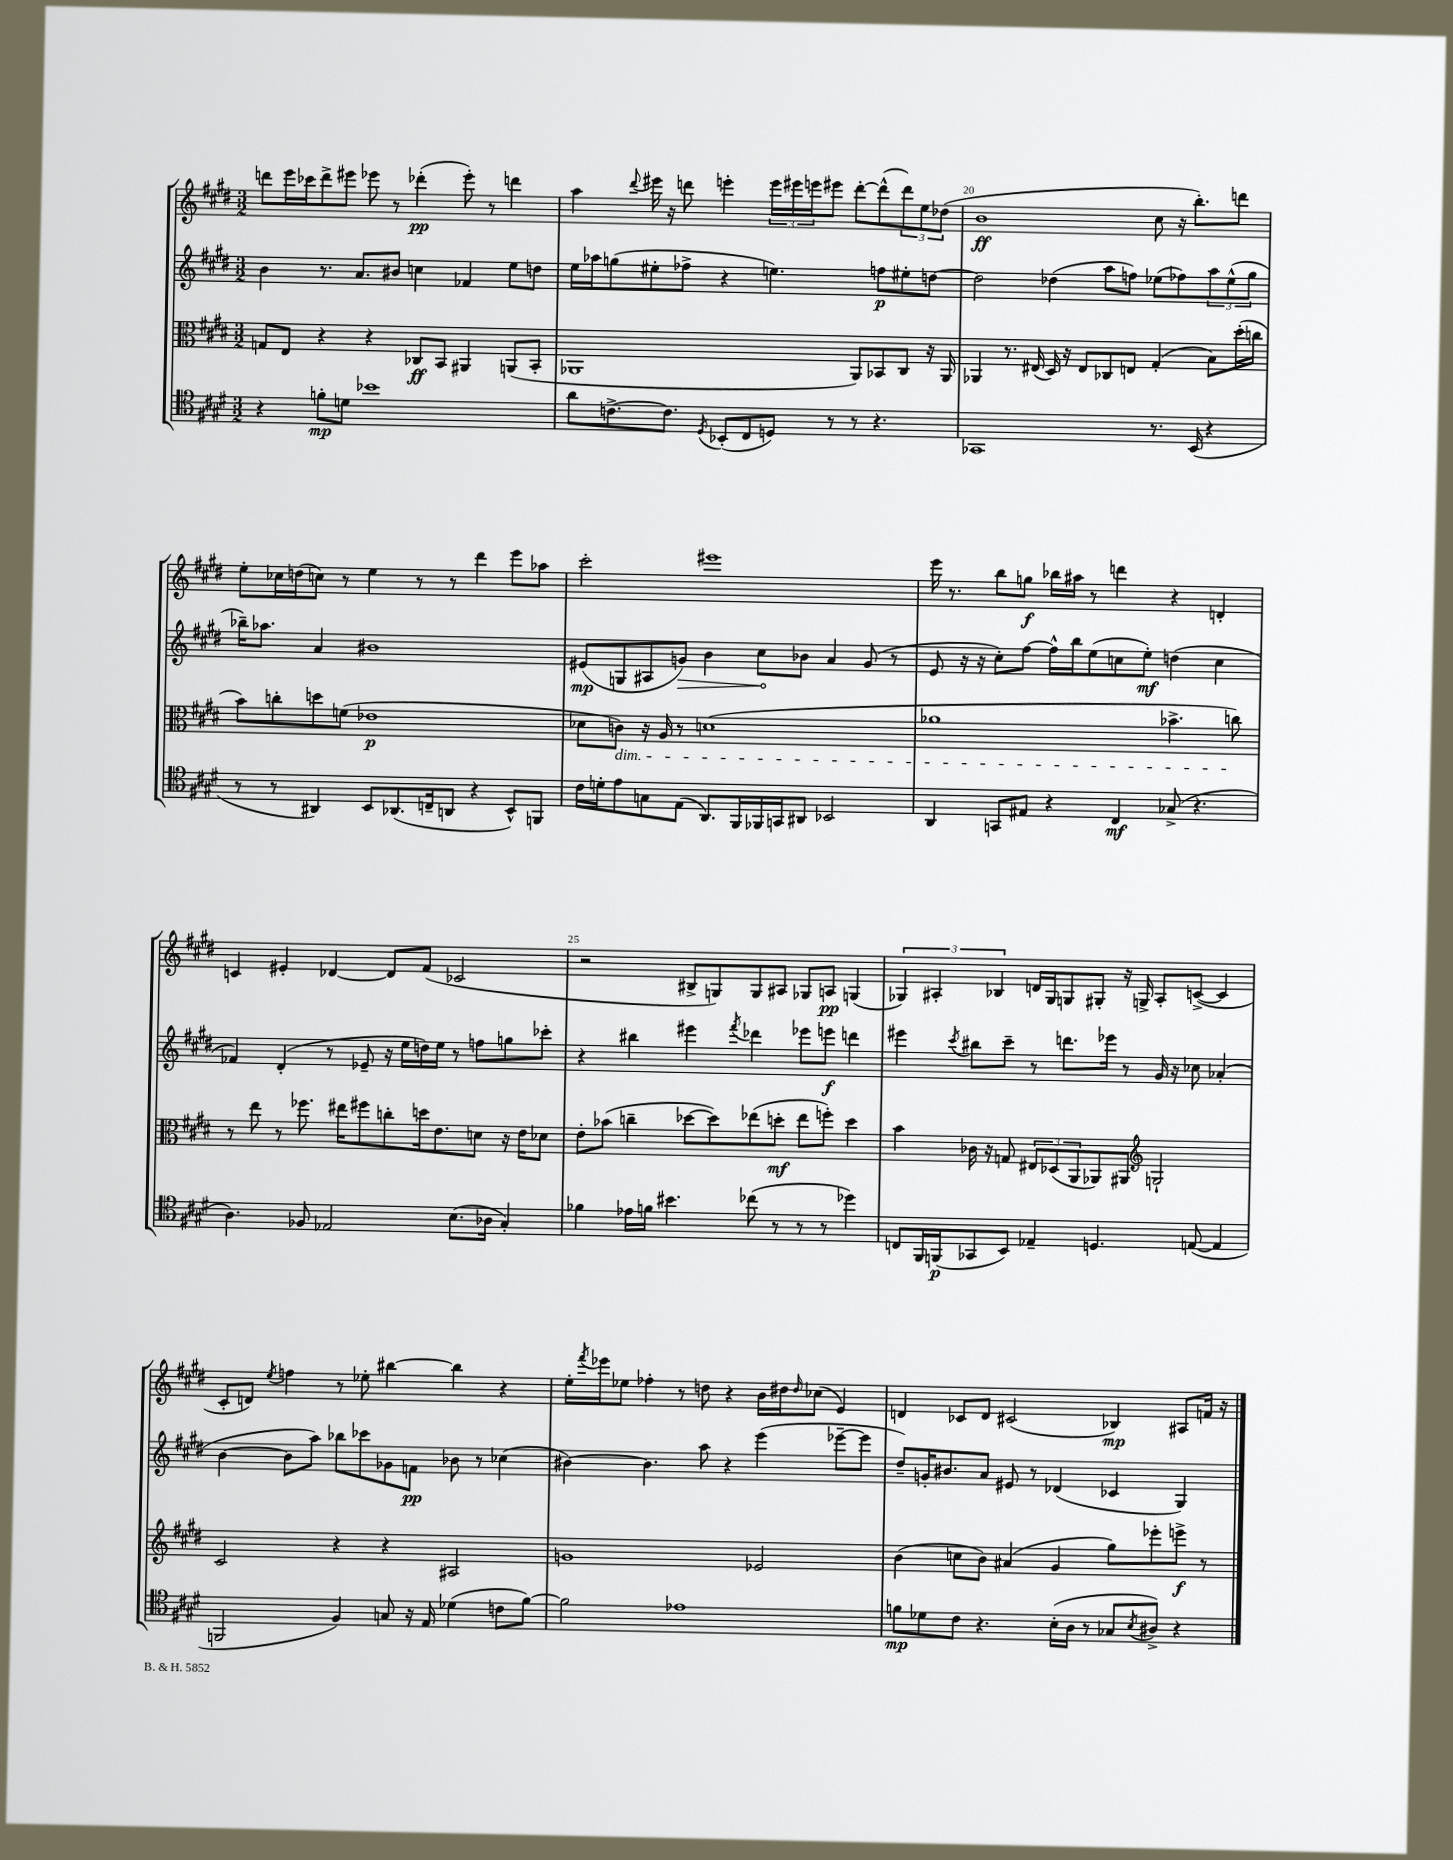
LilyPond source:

<<
\new StaffGroup <<
\new Staff = "s0" {
    \clef treble \key e \major \numericTimeSignature \time 3/2
    d'''8 e'''16 ces'''16 d'''8-> eis'''8 ees'''8 r8 des'''4-.\pp( ees'''8-.) r8 d'''4 |
    a''4 \appoggiatura { dis'''8 } eis'''16 r16 d'''8 e'''4-. \tuplet 3/2 { e'''16 eis'''16 e'''16 } eis'''8 d'''8~-. d'''8-^( \tuplet 3/2 { d'''8) e''8 des''8( } |
    b'1\ff cis''8 r16 b''8.-.) d'''8 |
    e''8-. ces''16 d''16( c''8) r8 e''4 r8 r8 dis'''4 e'''8 aes''8 |
    cis'''2-. eis'''1 |
    e'''16 r8. b''8 g''8\f bes''16 ais''16 r8 d'''4 r4 d'4-. |
    c'4 eis'4-. des'4~ des'8 fis'8( ces'2 |
    r2 bis8-> g8) g8 ais8 ges8 a8\pp g4( |
    \tuplet 3/2 { ges4) ais4-. bes4 } d'16 ges16 g8 gis8-. r16 g16-> ais8-. c'8~->( c'4 |
    cis'8-. d'8) \acciaccatura { e''8 } f''4 r8 ees''8-. bis''4~ bis''4 r4 |
    e''16-. \acciaccatura { fis'''8 } ees'''16 ees''8 fes''4-. r8 d''8 r4 b'16 dis''16 \grace { dis''16 } ces''8( e'4) |
    d'4 ces'8 d'8 cis'2( bes4\mp) ais8 f'16 r16 \bar "|." |
}
\new Staff = "s1" {
    \clef treble \key e \major \numericTimeSignature \time 3/2
    b'4 r8. a'8. bis'8 c''4 fes'4 e''8 d''8 |
    e''16 aes''16 g''8( eis''8-. fes''8-> r4 e''4.) f''8\p eis''8-. d''8~ |
    d''2 des''4( a''8 f''8) ees''8( fes''8) \tuplet 3/2 { a''8 ees''8-^( gis''8 } |
    bes''16--) aes''8. a'4 bis'1 |
    eis'8\mp( g8 ais8 \once \override Hairpin.circled-tip = ##t g'8\>) b'4 cis''8\! bes'8 a'4 g'8( r8 |
    e'8 r16 r16 cis''8-.) fis''8~ fis''16-^ b''16 e''8( c''8 e''8-.\mf) d''4( c''4 |
    fes'4) dis'4-.( r8 ees'8-- r16 e''16 d''16) e''16 r8 f''8 g''8 ces'''8-. |
    r4 bis''4 eis'''4 \acciaccatura { fis'''8 } des'''4 ees'''8 e'''8\f d'''4 |
    eis'''4 \acciaccatura { cis'''8 } bis''8 cis'''8-- r8 d'''8. ees'''16 r8 gis'16 r16 ces''8 aes'4-.( |
    b'4~ b'8 a''8) bes''8 ces'''8 ges'8 f'8\pp bes'8 r8 ces''4( |
    bis'4~) bis'4. a''8 r4 e'''4( ees'''8~-- ees'''8 |
    dis''8--) g'16-. bis'8. a'8 eis'8 r8 des'4( ces'4 gis4) \bar "|." |
}
\new Staff = "s2" {
    \clef alto \key e \major \numericTimeSignature \time 3/2
    g8 e8 r4 r4 ces8\ff b,8 ais,4 a,8( b,8-. |
    aes,1 aes,8) bes,8 cis8 r16 aes,16 |
    aes,4 r8. eis16( dis16) r16 eis8 ces8 e8 gis4-.( b8) dis''16-.( c''16 |
    b'8) c''8-. d''8 f'8( ees'1\p |
    des'8 c'8\dim) r16 a16 r8 d'1( |
    aes'1 bes'4.-> c''8\!) |
    r8 e''8 r8 fes''8. eis''16 fis''8 c''8-. d''16 e'8. d'8 r16 e'16 des'8 |
    e'8-. bes'8( c''4-- des''8~ des''8) ees''8( d''8-.\mf ees''8 f''8-.) d''4 |
    b'4 ces'16 r16 g8 \tuplet 3/2 { eis8 des8( a,8 } aes,8) ais,8 \clef treble g2-! |
    cis'2 r4 r4 ais2 |
    g'1 ees'2 |
    b'4( c''8 b'8) ais'4( gis'4 gis''8) ees'''8-. e'''8->\f r8 \bar "|." |
}
\new Staff = "s3" {
    \clef tenor \key e \major \numericTimeSignature \time 3/2
    r4 f'8-.\mp d'8 bes'1 |
    a'8 c'8.~-> c'8. \acciaccatura { dis8 } bes,8-.( cis8 d8) r8 r8 r4. |
    ges,1 r8. b,16( r4 |
    r8 r8 ais,4) b,8 aes,8.( c16-- a,8 r4 b,8-^) f,8 |
    cis'16 d'16-. e'8 g8 e8( a,8.) fis,16 fes,16 g,16 ais,8 bes,2 |
    a,4 g,8 eis8 r4 cis4\mf ges8->( r4. |
    a4.) fes8 ees2 b8.( aes16 gis4-.) |
    fes'4 ees'16 f'16 bis'4. ces''8( r8 r8 r8 des''4) |
    c8 fis,16 f,16\p( ges,8 b,8) ees4-- d4. e8~( e4 |
    f,2 fis4) g8 r16 e16 des'4( c'8 fis'8~) |
    fis'2 ees'1 |
    f'8\mp des'8 cis'8 r4. b16-.( a16 r8 ges8 \acciaccatura { b8 } ais8->) r4 \bar "|." |
}
>>
>>
\layout { \context { \Score currentBarNumber = #18 \override BarNumber.break-visibility = ##(#f #t #t) barNumberVisibility = #(every-nth-bar-number-visible 5) } }
